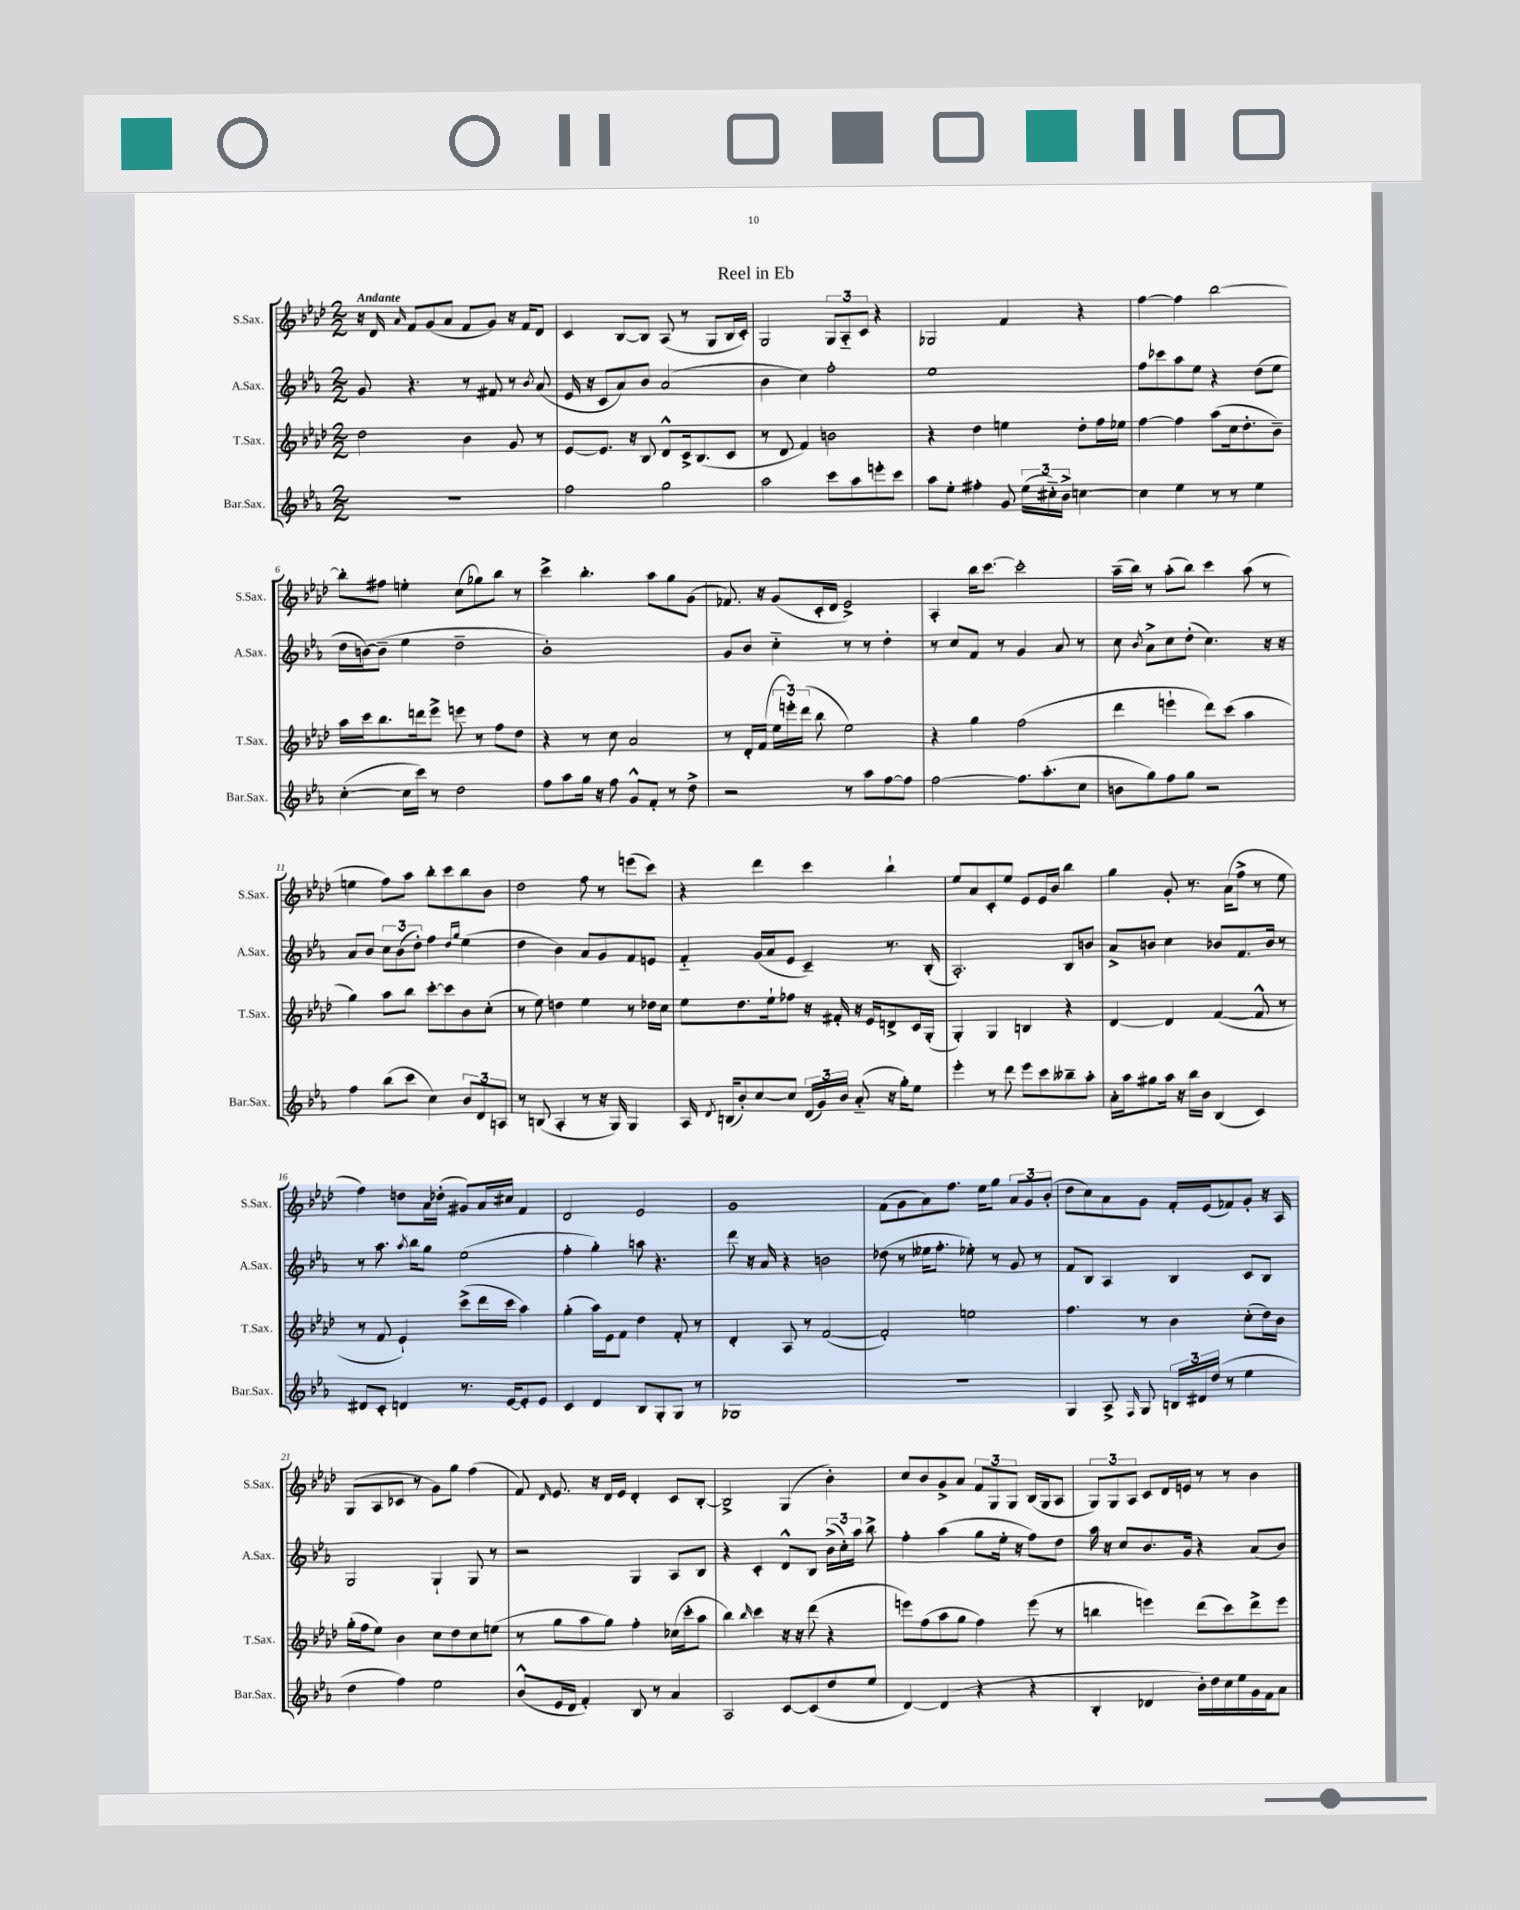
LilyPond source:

\header { title = "Reel in Eb" }
<<
\new StaffGroup <<
\new Staff = "s0" \with { instrumentName = "S.Sax." shortInstrumentName = "S.Sax." } {
    \clef treble \key aes \major \numericTimeSignature \time 2/2 \tempo "Andante"
    \autoBeamOff r16 des'16 \grace { aes'16 } f'8[ g'8( aes'8] f'8[ g'8]) r16 f'16[ des'8] |
    c'4 bes8[~ bes8] aes8( r8 g8[ bes16 c'16]-.) |
    g2 \tuplet 3/2 { g8[ aes8-_ c'8] } r4 |
    ges2 f'4 r4 |
    f''4~ f''4 bes''2~ |
    bes''8[-. fis''8] e''4-. c''8[( ges''8) bes''8] r8 |
    c'''4-> bes''4.-. aes''8[ g''8 g'8]( |
    fes'8.) r16 g'8[( c'16-. des'16] ees'2->) |
    aes4-. bes''16[ c'''8.]~ c'''2-. |
    aes''16[--( bes''16]) r8 aes''8[-.( bes''8]) c'''4 aes''8( r8 |
    e''4 f''8[) aes''8] bes''8[-. c'''8 bes''8 bes'8] |
    des''2 f''8 r8 e'''8[( c'''8]) |
    r4 des'''4 c'''4 bes''4-! |
    ees''8[ aes'8 c'8-. ees''8] ees'8[ ees'16 bes'16] bes''4 |
    g''4 g'8-. r8. aes'16[( f''8]-> r8 ees''8 |
    f''4) d''8[ aes'16 des''16]-.( gis'8[) aes'16 cis''16] f'4 |
    des'2 ees'2 |
    g'1 |
    f'8[( g'8 aes'8) f''8.] ees''16[ g''8] \tuplet 3/2 { aes'8[ g'8 bes'8]-.( } |
    des''8[ c''8) aes'8 g'8] f'16[-. ees'16( fes'8) g'8]-. r16 aes16 |
    g8[( aes8 ces'8] r8 g'8[) g''8] f''4( |
    f'8) \grace { des'16 } ees'8. r16 des'16[ ees'16] des'4-. c'8[ bes8]~-. |
    bes2-> g4( bes'4-.) |
    c''8[ bes'8 g'8-> aes'8] \tuplet 3/2 { f'8[ g8 g8] } bes16[( g16 aes8] |
    \tuplet 3/2 { g8[) g8 aes8] } c'8[ des'16 e'16] r8 r8 bes'4 \bar "|." |
}
\new Staff = "s1" \with { instrumentName = "A.Sax." shortInstrumentName = "A.Sax." } {
    \clef treble \key ees \major \numericTimeSignature \time 2/2
    \autoBeamOff g'8 r4. r8 fis'8 r8 \acciaccatura { bes'8 } aes'8( |
    ees'16 r16 c'8[ aes'8) bes'8] aes'2( |
    bes'4 c''4) f''2-. |
    ees''1 |
    f''8[ ces'''8 aes''8 ees''8] r4 d''8[( ees''8] |
    d''16[ b'16~) b'8]--( ees''4 d''2-- |
    bes'1-.) |
    g'8[ bes'8] c''4-_ r8 r8 d''4-. |
    r8 c''8[ f'8] r8 g'4 aes'8 r8 |
    c''8 \acciaccatura { bes'8 } aes'8[-> c''8 d''8]-.( c''4.) r16 r16 |
    aes'8[ bes'8] \tuplet 3/2 { c''8[ bes'8( d''8]-.) } f''4 \grace { d''16[ g''16] } ees''4( |
    d''4 bes'4) aes'8[ g'8 f'8 e'8] |
    f'4-_ g'16[( aes'16 ees'8] c'4--) r8. bes16-.( |
    aes2.-.) bes8[ b'8] |
    aes'8[-> b'8] c''4 bes'8[ f'8. bes'16] r8 |
    r8 aes''8. \acciaccatura { aes''8 } bes''16[ g''8] ees''2( |
    f''4-. g''4-.) a''8 r4. |
    d'''8 r16 aes'16 r4 b'2 |
    des''8( r8 eeses''16[ f''8.]-. ees''8-.) r8 g'8 r8 |
    f'8[ bes8] aes4 bes4 c'8[ bes8] |
    g2 g4-! g8 r8 |
    r2 g4 aes8[ bes8] |
    r4 c'4-. d'8[-^ bes8] \tuplet 3/2 { bes'16[->( c''16-.) aes''16] } bes''8-> |
    f''4-. aes''4( g''8[ ees''16]-. r16 f''8[) d''8] |
    aes''16 r16 c''8[ bes'8. g'16] r4 aes'8[( bes'8]) \bar "|." |
}
\new Staff = "s2" \with { instrumentName = "T.Sax." shortInstrumentName = "T.Sax." } {
    \clef treble \key aes \major \numericTimeSignature \time 2/2
    \autoBeamOff des''2 bes'4 g'8 r8 |
    ees'8[~ ees'8.] r16 bes8 des'8[-^ c'16-> bes8.( c'8] |
    r8 des'8 f'4) b'2 |
    r4 des''4 e''4 des''8[-. f''16 ees''16] |
    f''4~ f''4 aes''8[( c''16 des''8.-. bes'8]--) |
    aes''16[ c'''16 bes''8. d'''16 ees'''8]-> e'''8 r8 f''8[ des''8] |
    r4 r8 c''8 aes'2 |
    r8 des'16[-. f'16]( \tuplet 3/2 { ees''16[ e'''16-.) des'''16]( } bes''8 ees''2) |
    r4 g''4 f''2( |
    des'''4 e'''4-! des'''8[) c'''8]( aes''4 |
    g''4) aes''8[ bes''8] c'''8[~-. c'''8 bes'8 c''8]-.( |
    r8 ees''8) d''4 ees''4 r8 des''16[ c''16] |
    ees''8[ des''8. ees''16-! fes''8] r16 fis'16-. r16 ees'16[ d'8-> c'16 g16]-.( |
    g4-.) g4 b4 r4 |
    des'4~ des'4 f'4~( f'8-^ r8 |
    r8 f'8 ees'4-!) c'''8[->( des'''16 c'''16] aes''4) |
    g''4-.( aes''16[) ees'16 f'8] des''4 f'8-. r8 |
    des'4-. aes8 r8 f'2~( |
    f'2-.) e''2 |
    f''4. r8 bes'4 c''8[-.( des''16) bes'16] |
    g''16[-.( f''16 ees''8]) bes'4 c''8[ des''8 c''8 e''8]( |
    r8 g''8[ aes''8 g''8]) f''4-. ces''16[( c'''16-. aes''8] |
    bes''4) \grace { bes''16 } c'''4 r16 r16 des'''8( r4 |
    e'''8[) f''8( aes''8 g''8] f''4) e'''8( r8 |
    b''4 e'''4) des'''8[( c'''8) des'''8-> e'''8] \bar "|." |
}
\new Staff = "s3" \with { instrumentName = "Bar.Sax." shortInstrumentName = "Bar.Sax." } {
    \clef treble \key ees \major \numericTimeSignature \time 2/2
    \autoBeamOff r1 |
    f''2 g''2 |
    aes''2 c'''8[ aes''8 e'''8-. c'''8] |
    aes''8[ ees''8]-. fis''4-. g'8 \tuplet 3/2 { ees''16[( cis''16-_) bes'16]-> } c''4~ |
    c''4 ees''4 r8 r8 ees''4 |
    c''4~-.( c''16[ c'''16]) r8 d''2 |
    f''8[ aes''8 g''16] r16 f''8 g'8[-^ f'8]-. r8 d''8-> |
    r2 r8 aes''8[ f''8~ f''8] |
    f''2~ f''8.[ aes''8.-.( c''8] |
    b'8[ g''8) f''8 g''8] r2 |
    f''4 bes''8[( c'''8] c''4) \tuplet 3/2 { bes'8[ d'8 a8] } |
    r8 b8( aes4-. r8 r16 g16) g4 |
    aes16 \acciaccatura { d'8 } b16[( bes'8-.) c''8~ c''8] \tuplet 3/2 { d'16[( g'16) bes'16] } aes'8-_( r16 g''16[-.) ees''8] |
    ees'''4-. r8 d'''8 ees'''8[ c'''8 beses''8-- aes''8]-. |
    aes'16[-. aes''16 gis''8 aes''16] r16 bes''16[ bes'16] bes4( c'4) |
    dis'8[ c'8]-. d'4 r8. ees'16[~ ees'8-. ees'8] |
    c'4 d'4 bes8[ g8-. g8] r8 |
    ges1 |
    R1 |
    g4 aes8-> \grace { f16 } g8 \tuplet 3/2 { b16[ dis'16 d''16]( } r8 ees''4 |
    d''4 f''4) ees''2 |
    bes'8[-^( ees'16 d'16] f'4-.) bes8 r8 aes'4 |
    aes2 c'8[~ c'8( d''8 ees''8] |
    d'4~) d'4( r4 r4 |
    bes4-. des'4 bes'16[-.) d''16 c''16 ees''16 g'16 f'16 aes'8] \bar "|." |
}
>>
>>
